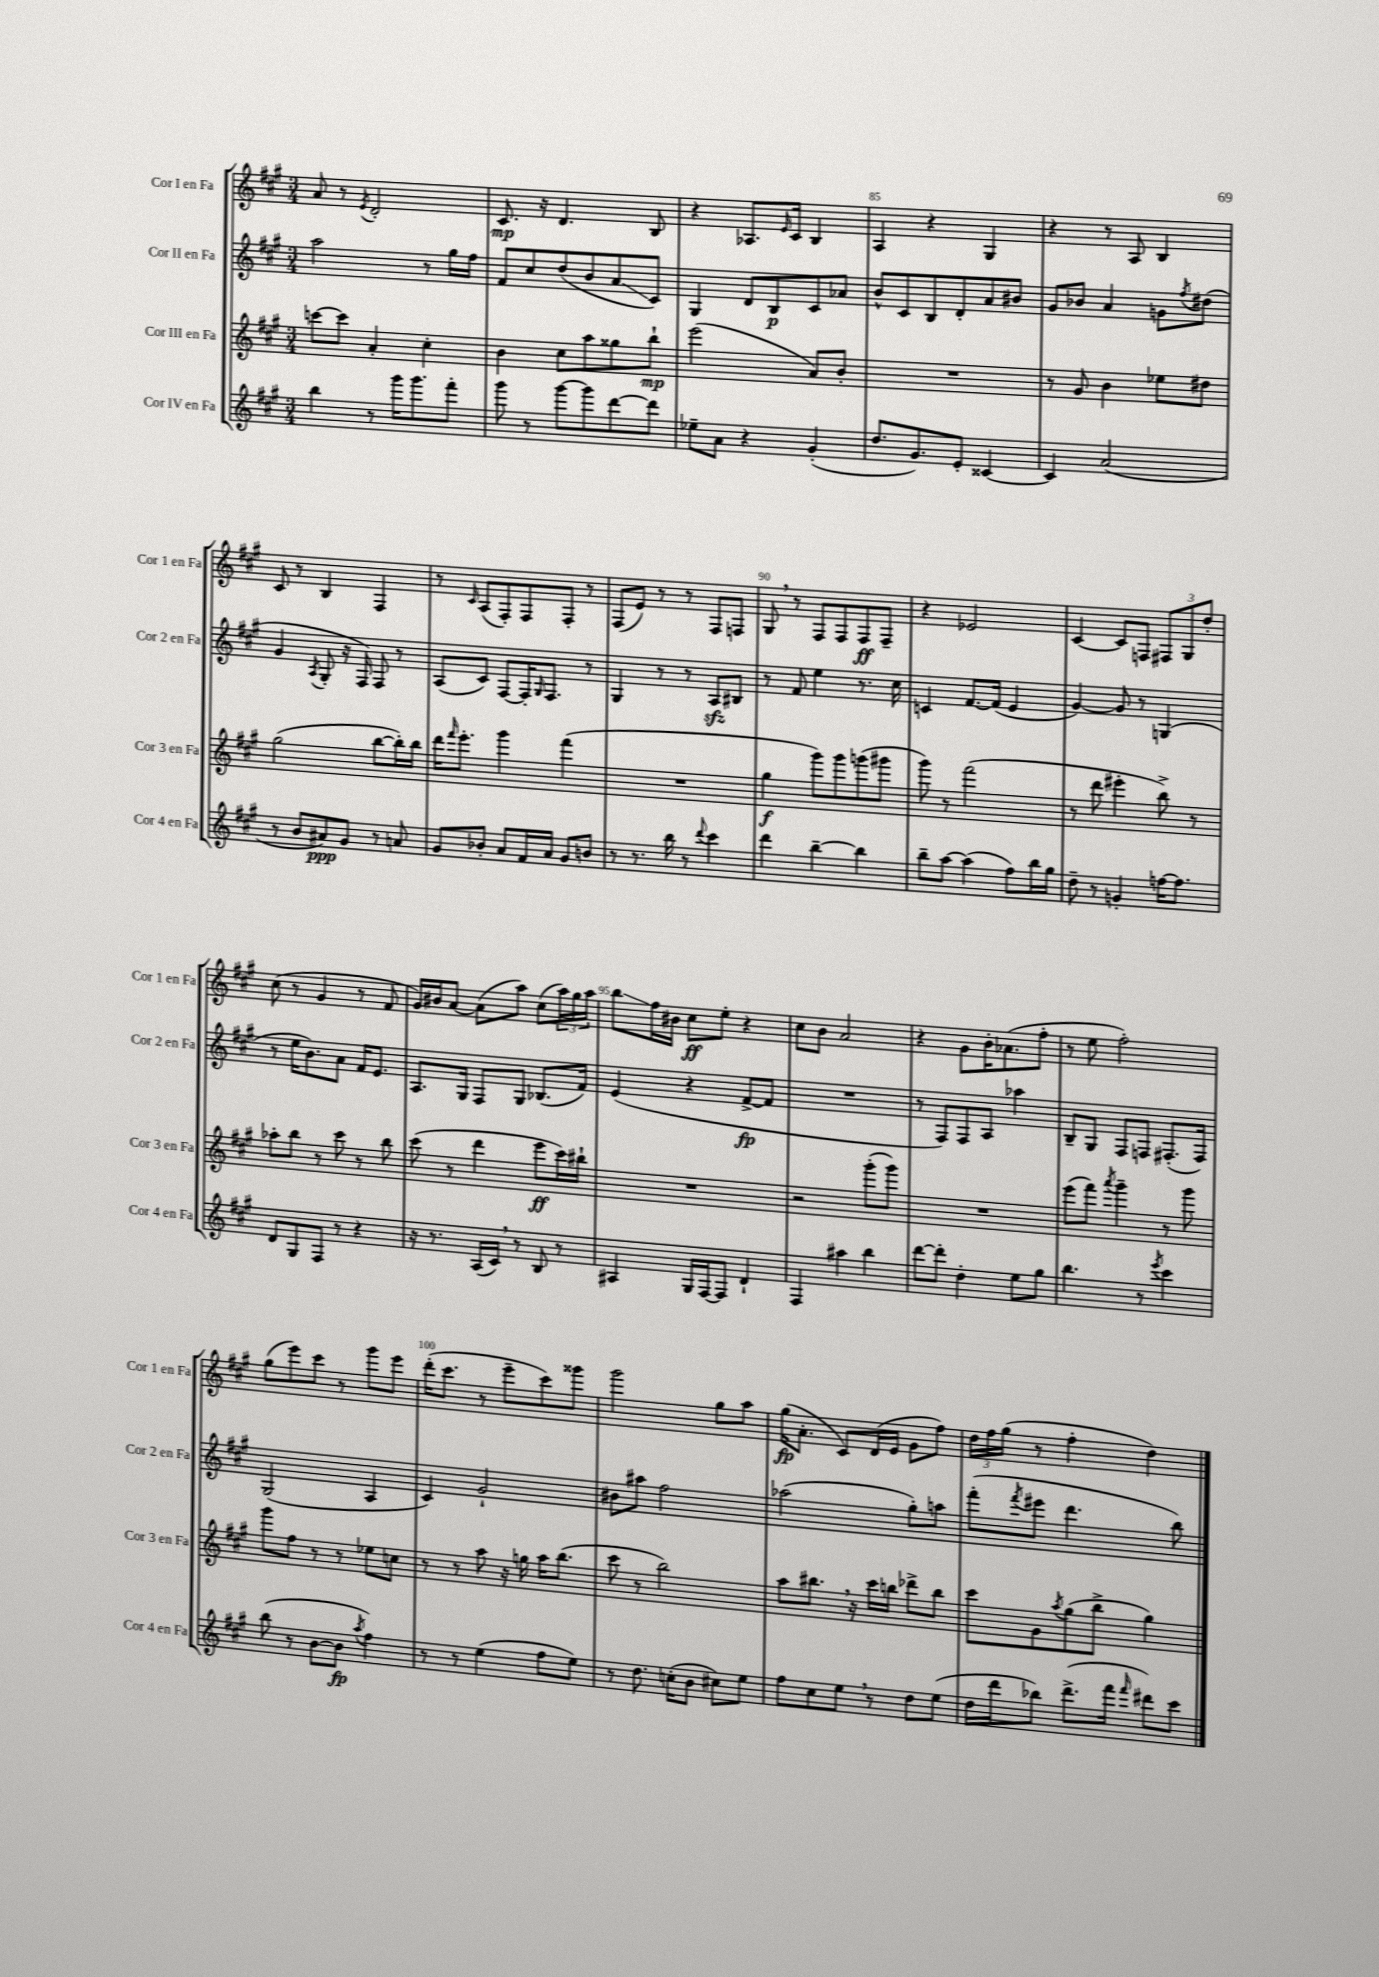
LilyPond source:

<<
\new StaffGroup <<
\new Staff = "s0" \with { instrumentName = "Cor I en Fa" shortInstrumentName = "Cor 1 en Fa" } {
    \clef treble \key a \major \numericTimeSignature \time 3/4
    a'8 r8 \acciaccatura { e'8 } d'2-. |
    cis'8.\mp r16 d'4. b8 |
    r4 aes8. \grace { e'16 } cis'16 b4 |
    a4 r4 gis4 |
    r4 r8 a8 b4 |
    cis'8 r8 b4 fis4 |
    r8 \grace { cis'16 } a8( fis8-.) fis8 fis8-. r8 |
    fis8( e'8) r8 r8 fis8 f8 |
    gis8 \breathe r8 fis8 fis8 fis8\ff fis8-- |
    r4 ees'2 |
    cis'4~ cis'8 f8 \tuplet 3/2 { fis8 gis8 d''8-. } |
    cis''8( r8 gis'4 r8 fis'8 |
    gis'16) bis'16 a'8~ a'8( a''8) cis''8( \tuplet 3/2 { a''16) gis''16 a''16 } |
    b''8\glissando fis''16 bis'16 cis''8\ff e''8-. r4 |
    cis''8 b'8 a'2 |
    r4 gis'8 b'16-. aes'8.( fis''8-. |
    r8 e''8 fis''2-.) |
    gis''8( e'''8) cis'''8 r8 gis'''8 e'''8 |
    d'''16-.( cis'''8. r8 e'''8-- cis'''8) gisis'''8 |
    gis'''2 gis''8 a''8 |
    gis''16\fp( a'8.-. cis'8) d'16( e'16 gis'8 fis''8) |
    \tuplet 3/2 { d''16 fis''16 gis''16( } r8 fis''4-. d''4) \bar "|." |
}
\new Staff = "s1" \with { instrumentName = "Cor II en Fa" shortInstrumentName = "Cor 2 en Fa" } {
    \clef treble \key a \major \numericTimeSignature \time 3/4
    a''2 r8 gis''16 fis''16 |
    fis'8 cis''8 d''8( b'8 a'8\glissando cis'8) |
    gis4 d'8 b8\p cis'8 aes'8 |
    b'8-^ cis'8 b8 d'8-. a'8 bis'8 |
    gis'8 bes'8 a'4 g'8 \acciaccatura { fis''8 } dis''8( |
    gis'4 \acciaccatura { a8 } gis8-. r16 fis16) fis8 r8 |
    a8( cis'8) fis8~ fis16-. \grace { gis16 } fis8. r8 |
    gis4 r8 r8 a8\sfz bis8 |
    r8 fis'8 e''4 r8. cis''16 |
    c'4 fis'8.~ fis'16( e'4 |
    gis'4~) gis'8 r8 g4( |
    r8 e''16 b'8.) a'8 fis'16 e'8. |
    a8. gis16 fis8 gis8 bes8.( fis'16) |
    e'4( r4 fis'8~->\fp fis'8 |
    R2. |
    r8 fis8) fis8 a8 aes''4 |
    b8-- gis8 fis8 f8 fis8.-.( fis16) |
    gis2( a4 |
    cis'4) gis'2-! |
    bis'8 ais''8 fis''2 |
    aes''2( gis''8-.) a''8 |
    fis'''8-.( \acciaccatura { fis'''8 } eis'''8 d'''4. b''8) \bar "|." |
}
\new Staff = "s2" \with { instrumentName = "Cor III en Fa" shortInstrumentName = "Cor 3 en Fa" } {
    \clef treble \key a \major \numericTimeSignature \time 3/4
    c'''8~ c'''8 a'4-. cis''4-. |
    b'4 cis''8 a''8 gisis''8 b''8-!\mp |
    e'''2( a'8) b'8-. |
    R2. |
    r8 gis'8 b'4 ees''8 dis''8 |
    gis''2( b''8~ b''16-.) b''16 |
    d'''16 \grace { fis'''16 } e'''8.-. gis'''4 fis'''4( |
    R2. |
    gis''4\f gis'''8) gis'''8 g'''8( gis'''8 |
    gis'''8) r8 fis'''2( |
    r8 d'''8 eis'''4-. b''8->) r8 |
    aes''8-. b''8 r8 cis'''8 r8 b''8 |
    cis'''8( r8 d'''4 e'''8\ff cis'''16) bis''16-! |
    R2. |
    r2 gis'''8-.( gis'''8) |
    R2. |
    e'''8( fis'''8) \acciaccatura { a'''8 } gis'''4-- r8 gis'''8 |
    gis'''8 fis''8 r8 r8 ees''8 c''8 |
    r8 r8 a''8 r16 g''16 a''16 b''8.( |
    cis'''8 r8 b''2) |
    a''8 bis''8. \breathe r16 cis'''16 b''16 des'''8-> b''8 |
    cis'''8 gis'8 \acciaccatura { a''8 } gis''8( b''8-> gis''4) \bar "|." |
}
\new Staff = "s3" \with { instrumentName = "Cor IV en Fa" shortInstrumentName = "Cor 4 en Fa" } {
    \clef treble \key a \major \numericTimeSignature \time 3/4
    b''4 r8 gis'''16 gis'''8. fis'''8-. |
    gis'''8 r8 gis'''8~ gis'''8 d'''8~ d'''8 |
    ees''8-- a'8 r4 gis'4-.( |
    d''8. gis'8.) e'8-. cisis'4~ |
    cisis'4 a'2( |
    r8 b'8 ais'8\ppp) gis'8 r8 a'8 |
    gis'8 bes'8-. a'8 fis'16 a'16 gis'8 b'8 |
    r8 r8. b''16 r8 \appoggiatura { d'''8 } cis'''4 |
    d'''4 b''4~-- b''4 |
    b''8-- a''8~ a''4( fis''8) b''16 gis''16 |
    d''8-- r8 g'4-. f''16~ f''8. |
    d'8 gis8 fis8 r8 r4 |
    r16 r8. a16( cis'16) \breathe r8 b8 r8 |
    ais4 gis16 fis16~ fis8 d'4-! |
    fis4 ais''4 b''4 |
    d'''8~ d'''8-. d''4-. e''8 gis''8 |
    b''4. r8 \acciaccatura { e'''8 } cis'''4 |
    b''8( r8 b'8~ b'8\fp \acciaccatura { a''8 } fis''4) |
    r8 r8 e''4( fis''8 e''8) |
    r8 d''8. c''16-.( b'8 cis''8) e''8 |
    fis''8 cis''8 e''8 \breathe r8 d''8 e''8( |
    d''16 d'''16 bes''8) d'''8.->( fis'''16 \grace { fis'''16 } dis'''8) cis'''8 \bar "|." |
}
>>
>>
\layout { \context { \Score currentBarNumber = #82 \override BarNumber.break-visibility = ##(#f #t #t) barNumberVisibility = #(every-nth-bar-number-visible 5) } }
